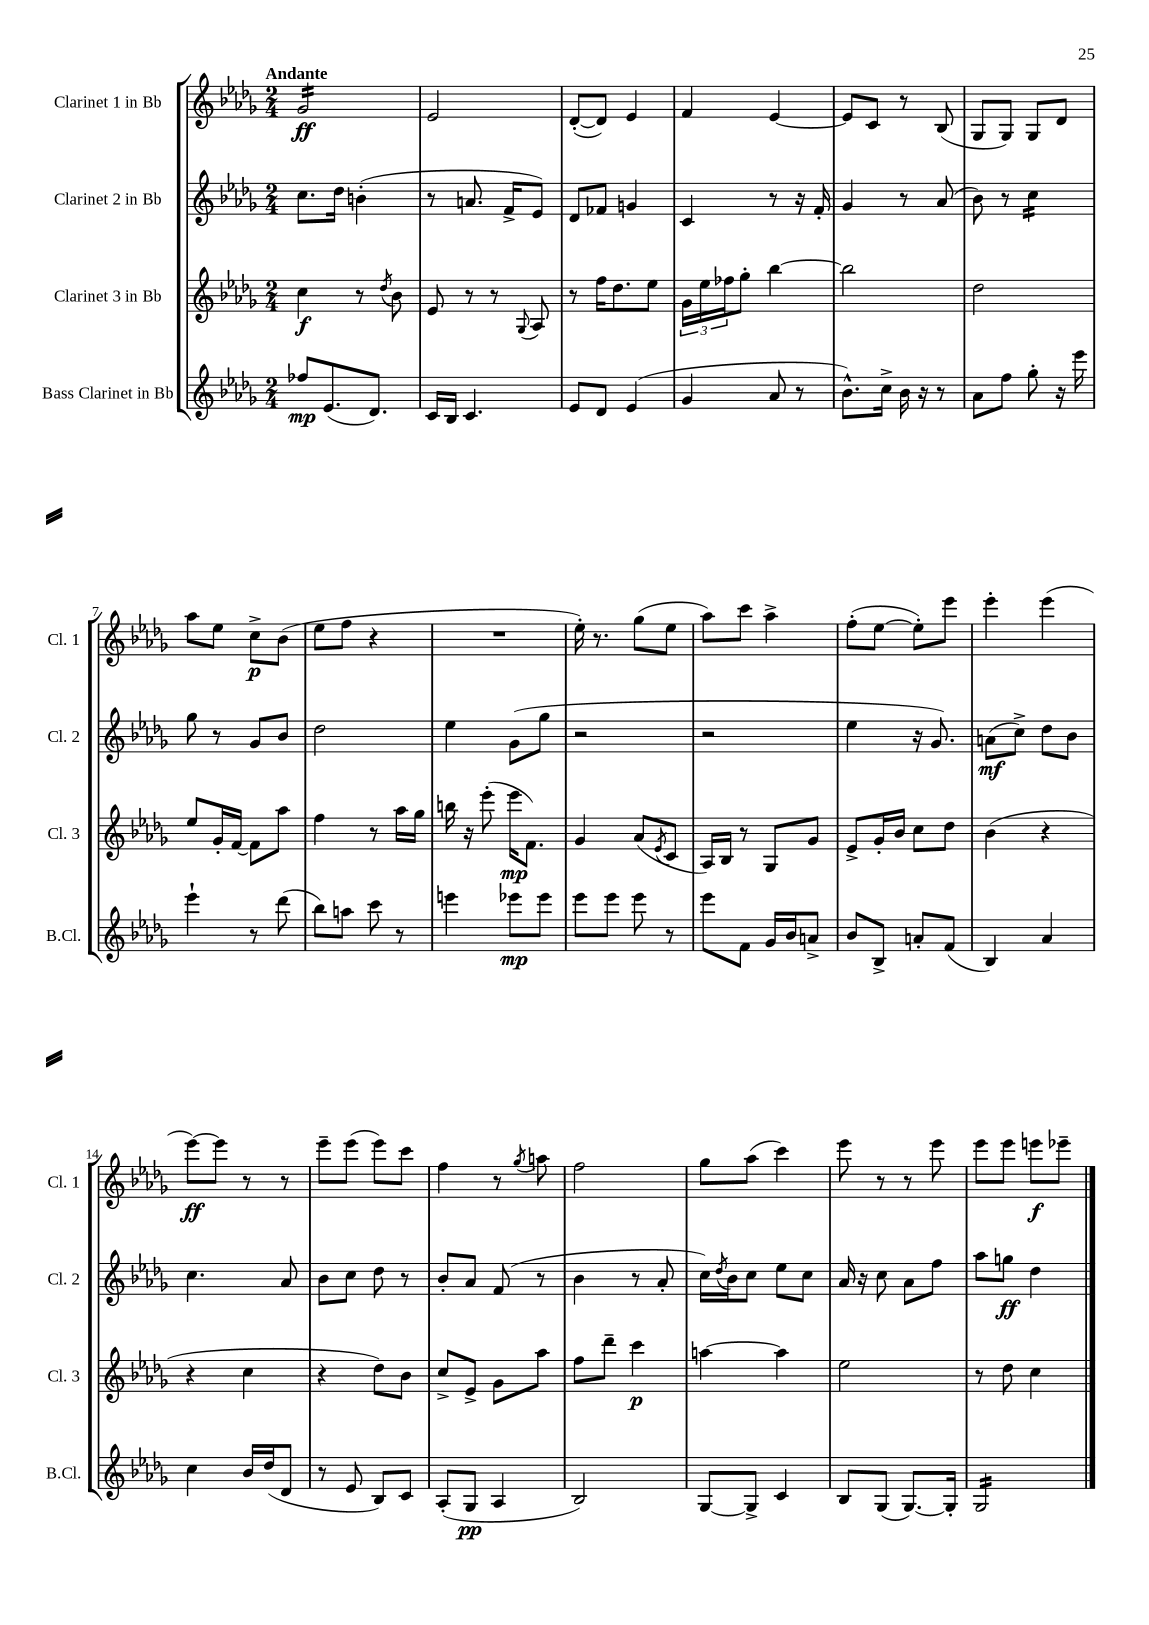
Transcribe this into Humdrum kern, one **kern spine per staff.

**kern	**dynam	**kern	**dynam	**kern	**dynam	**kern	**dynam
*part4	*part4	*part3	*part3	*part2	*part2	*part1	*part1
*staff4	*staff4	*staff3	*staff3	*staff2	*staff2	*staff1	*staff1
*I"Bass Clarinet in Bb	*	*I"Clarinet 3 in Bb	*	*I"Clarinet 2 in Bb	*	*I"Clarinet 1 in Bb	*
*I'B.Cl.	*	*I'Cl. 3	*	*I'Cl. 2	*	*I'Cl. 1	*
*clefG2	*	*clefG2	*	*clefG2	*	*clefG2	*
*k[b-e-a-d-g-]	*	*k[b-e-a-d-g-]	*	*k[b-e-a-d-g-]	*	*k[b-e-a-d-g-]	*
*M2/4	*	*M2/4	*	*M2/4	*	*M2/4	*
=1	=1	=1	=1	=1	=1	=1	=1
!	!	!	!	!	!	!LO:TX:a:B:t=Andante	!
*	*	*	*	*	*	*tremolo	*
8ff-X/L	mp	4cc\	f	8.cc\L	.	16g-/LL	ff
.	.	.	.	.	.	16g-/	.
(8.e-/	.	.	.	.	.	16g-/	.
.	.	.	.	16dd-\Jk	.	16g-/	.
.	.	8r	.	(4bn'\	.	16g-/	.
8.d-/J)	.	.	.	.	.	16g-/	.
.	.	8qdd-/	.	.	.	.	.
.	.	8b-\	.	.	.	16g-/	.
.	.	.	.	.	.	16g-/JJ	.
*	*	*	*	*	*	*Xtremolo	*
=2	=2	=2	=2	=2	=2	=2	=2
16c/LL	.	8e-/	.	8r	.	2e-/	.
16B-/JJ	.	.	.	.	.	.	.
4.c/	.	8r	.	8.an/	.	.	.
.	.	8r	.	.	.	.	.
.	.	.	.	16f^/KL	.	.	.
.	.	8qqG-/	.	.	.	.	.
.	.	8A-/	.	8e-/J)	.	.	.
=3	=3	=3	=3	=3	=3	=3	=3
8e-/L	.	8r	.	8d-/L	.	([8d-'/L	.
8d-/J	.	16ff\KL	.	8f-X/J	.	8d-/J])	.
.	.	8.dd-\	.	.	.	.	.
(4e-/	.	.	.	4gn/	.	4e-/	.
.	.	8ee-\J	.	.	.	.	.
=4	=4	=4	=4	=4	=4	=4	=4
4g-/	.	24g-\LL	.	4c/	.	4f/	.
.	.	24ee-\	.	.	.	.	.
.	.	24ff-X\J	.	.	.	.	.
.	.	8gg-'\J	.	.	.	.	.
8a-/	.	[4bb-\	.	8r	.	[4e-/	.
8r	.	.	.	16r	.	.	.
.	.	.	.	16f'/	.	.	.
=5	=5	=5	=5	=5	=5	=5	=5
8.b-^^\L)	.	2bb-\]	.	4g-/	.	8e-/L]	.
.	.	.	.	.	.	8c/J	.
16cc^\Jk	.	.	.	.	.	.	.
16b-\	.	.	.	8r	.	8r	.
16r	.	.	.	.	.	.	.
8r	.	.	.	(8a-/	.	(8B-/	.
=6	=6	=6	=6	=6	=6	=6	=6
8a-\L	.	2dd-\	.	8b-\)	.	8G-/L	.
8ff\J	.	.	.	8r	.	8G-/J)	.
*	*	*	*	*tremolo	*	*	*
8gg-'\	.	.	.	16cc\LL	.	8G-/L	.
.	.	.	.	16cc\	.	.	.
16r	.	.	.	16cc\	.	8d-/J	.
16eee-\	.	.	.	16cc\JJ	.	.	.
*	*	*	*	*Xtremolo	*	*	*
!!LO:LB:g=z
=7	=7	=7	=7	=7	=7	=7	=7
4eee-`\	.	8ee-/L	.	8gg-\	.	8aa-\L	.
.	.	16g-'/L	.	8r	.	8ee-\J	.
.	.	[16f/JJ	.	.	.	.	.
8r	.	8f\L]	.	8g-/L	.	8cc^\L	p
(8ddd-\	.	8aa-\J	.	8b-/J	.	(8b-\J	.
=8	=8	=8	=8	=8	=8	=8	=8
8bb-\L)	.	4ff\	.	2dd-\	.	8ee-\L	.
8aan\J	.	.	.	.	.	8ff\J	.
8ccc\	.	8r	.	.	.	4r	.
8r	.	16aa-\LL	.	.	.	.	.
.	.	16gg-\JJ	.	.	.	.	.
=9	=9	=9	=9	=9	=9	=9	=9
4eeen\	.	16bbn\	.	4ee-\	.	2r	.
.	.	16r	.	.	.	.	.
.	.	(8eee-'\	.	.	.	.	.
8eee-X\L	mp	16eee-\KL	mp	(8g-\L	.	.	.
.	.	8.f\J)	.	.	.	.	.
8eee-\J	.	.	.	8gg-\J	.	.	.
=10	=10	=10	=10	=10	=10	=10	=10
8eee-\L	.	4g-/	.	2r	.	16ee-'\)	.
.	.	.	.	.	.	8.r	.
8eee-\J	.	.	.	.	.	.	.
8eee-\	.	(8a-/L	.	.	.	(8gg-\L	.
.	.	8qe-/	.	.	.	.	.
8r	.	8c/J	.	.	.	8ee-\J	.
=11	=11	=11	=11	=11	=11	=11	=11
8eee-\L	.	16A-/LL)	.	2r	.	8aa-\L)	.
.	.	16B-/JJ	.	.	.	.	.
8f\J	.	8r	.	.	.	8ccc\J	.
16g-/LL	.	8G-/L	.	.	.	4aa-^\	.
16b-/J	.	.	.	.	.	.	.
8an^/J	.	8g-/J	.	.	.	.	.
=12	=12	=12	=12	=12	=12	=12	=12
8b-/L	.	8e-^/L	.	4ee-\	.	(8ff'\L	.
8B-^/J	.	16g-'/L	.	.	.	[8ee-\J	.
.	.	16b-/JJ	.	.	.	.	.
8an'/L	.	8cc\L	.	16r	.	8ee-'\L])	.
.	.	.	.	8.g-/)	.	.	.
(8f/J	.	8dd-\J	.	.	.	8eee-\J	.
=13	=13	=13	=13	=13	=13	=13	=13
4B-/)	.	(4b-\	.	(8an\L	mf	4eee-'\	.
.	.	.	.	8cc^\J)	.	.	.
4a-/	.	4r	.	8dd-\L	.	(4eee-\	.
.	.	.	.	8b-\J	.	.	.
!!LO:LB:g=z
=14	=14	=14	=14	=14	=14	=14	=14
4cc\	.	4r	.	4.cc\	.	[8eee-\L)	ff
.	.	.	.	.	.	8eee-\J]	.
16b-/LL	.	4cc\	.	.	.	8r	.
(16dd-/J	.	.	.	.	.	.	.
8d-/J	.	.	.	8a-/	.	8r	.
=15	=15	=15	=15	=15	=15	=15	=15
8r	.	4r	.	8b-\L	.	8eee-~\L	.
8e-/	.	.	.	8cc\J	.	(8eee-\J	.
8B-/L)	.	8dd-\L)	.	8dd-\	.	8eee-\L)	.
8c/J	.	8b-\J	.	8r	.	8ccc\J	.
=16	=16	=16	=16	=16	=16	=16	=16
(8A-'/L	.	8cc^/L	.	8b-'/L	.	4ff\	.
8G-/J	pp	8e-^/J	.	8a-/J	.	.	.
4A-/	.	8g-\L	.	(8f/	.	8r	.
.	.	.	.	.	.	8qgg-/	.
.	.	8aa-\J	.	8r	.	8aan\	.
=17	=17	=17	=17	=17	=17	=17	=17
2B-/)	.	8ff\L	.	4b-\	.	2ff\	.
.	.	8ddd-~\J	.	.	.	.	.
.	.	4ccc\	p	8r	.	.	.
.	.	.	.	8a-'/	.	.	.
=18	=18	=18	=18	=18	=18	=18	=18
[8G-/L	.	[4aan\	.	16cc\LL)	.	8gg-\L	.
.	.	.	.	8qdd-/	.	.	.
.	.	.	.	16b-\J	.	.	.
8G-^/J]	.	.	.	8cc\J	.	(8aa-\J	.
4c/	.	4aa\]	.	8ee-\L	.	4ccc\)	.
.	.	.	.	8cc\J	.	.	.
=19	=19	=19	=19	=19	=19	=19	=19
8B-/L	.	2ee-\	.	16a-/	.	8eee-\	.
.	.	.	.	16r	.	.	.
(8G-/J	.	.	.	8cc\	.	8r	.
[8.G-/L)	.	.	.	8a-\L	.	8r	.
.	.	.	.	8ff\J	.	8eee-\	.
16G-'/Jk]	.	.	.	.	.	.	.
=20	=20	=20	=20	=20	=20	=20	=20
*tremolo	*	*	*	*	*	*	*
16G-/LL	.	8r	.	8aa-\L	.	8eee-\L	.
16G-/	.	.	.	.	.	.	.
16G-/	.	8dd-\	.	8ggn\J	ff	8eee-\J	.
16G-/	.	.	.	.	.	.	.
16G-/	.	4cc\	.	4dd-\	.	8eeen\L	f
16G-/	.	.	.	.	.	.	.
16G-/	.	.	.	.	.	8eee-X~\J	.
16G-/JJ	.	.	.	.	.	.	.
*Xtremolo	*	*	*	*	*	*	*
==	==	==	==	==	==	==	==
*-	*-	*-	*-	*-	*-	*-	*-
